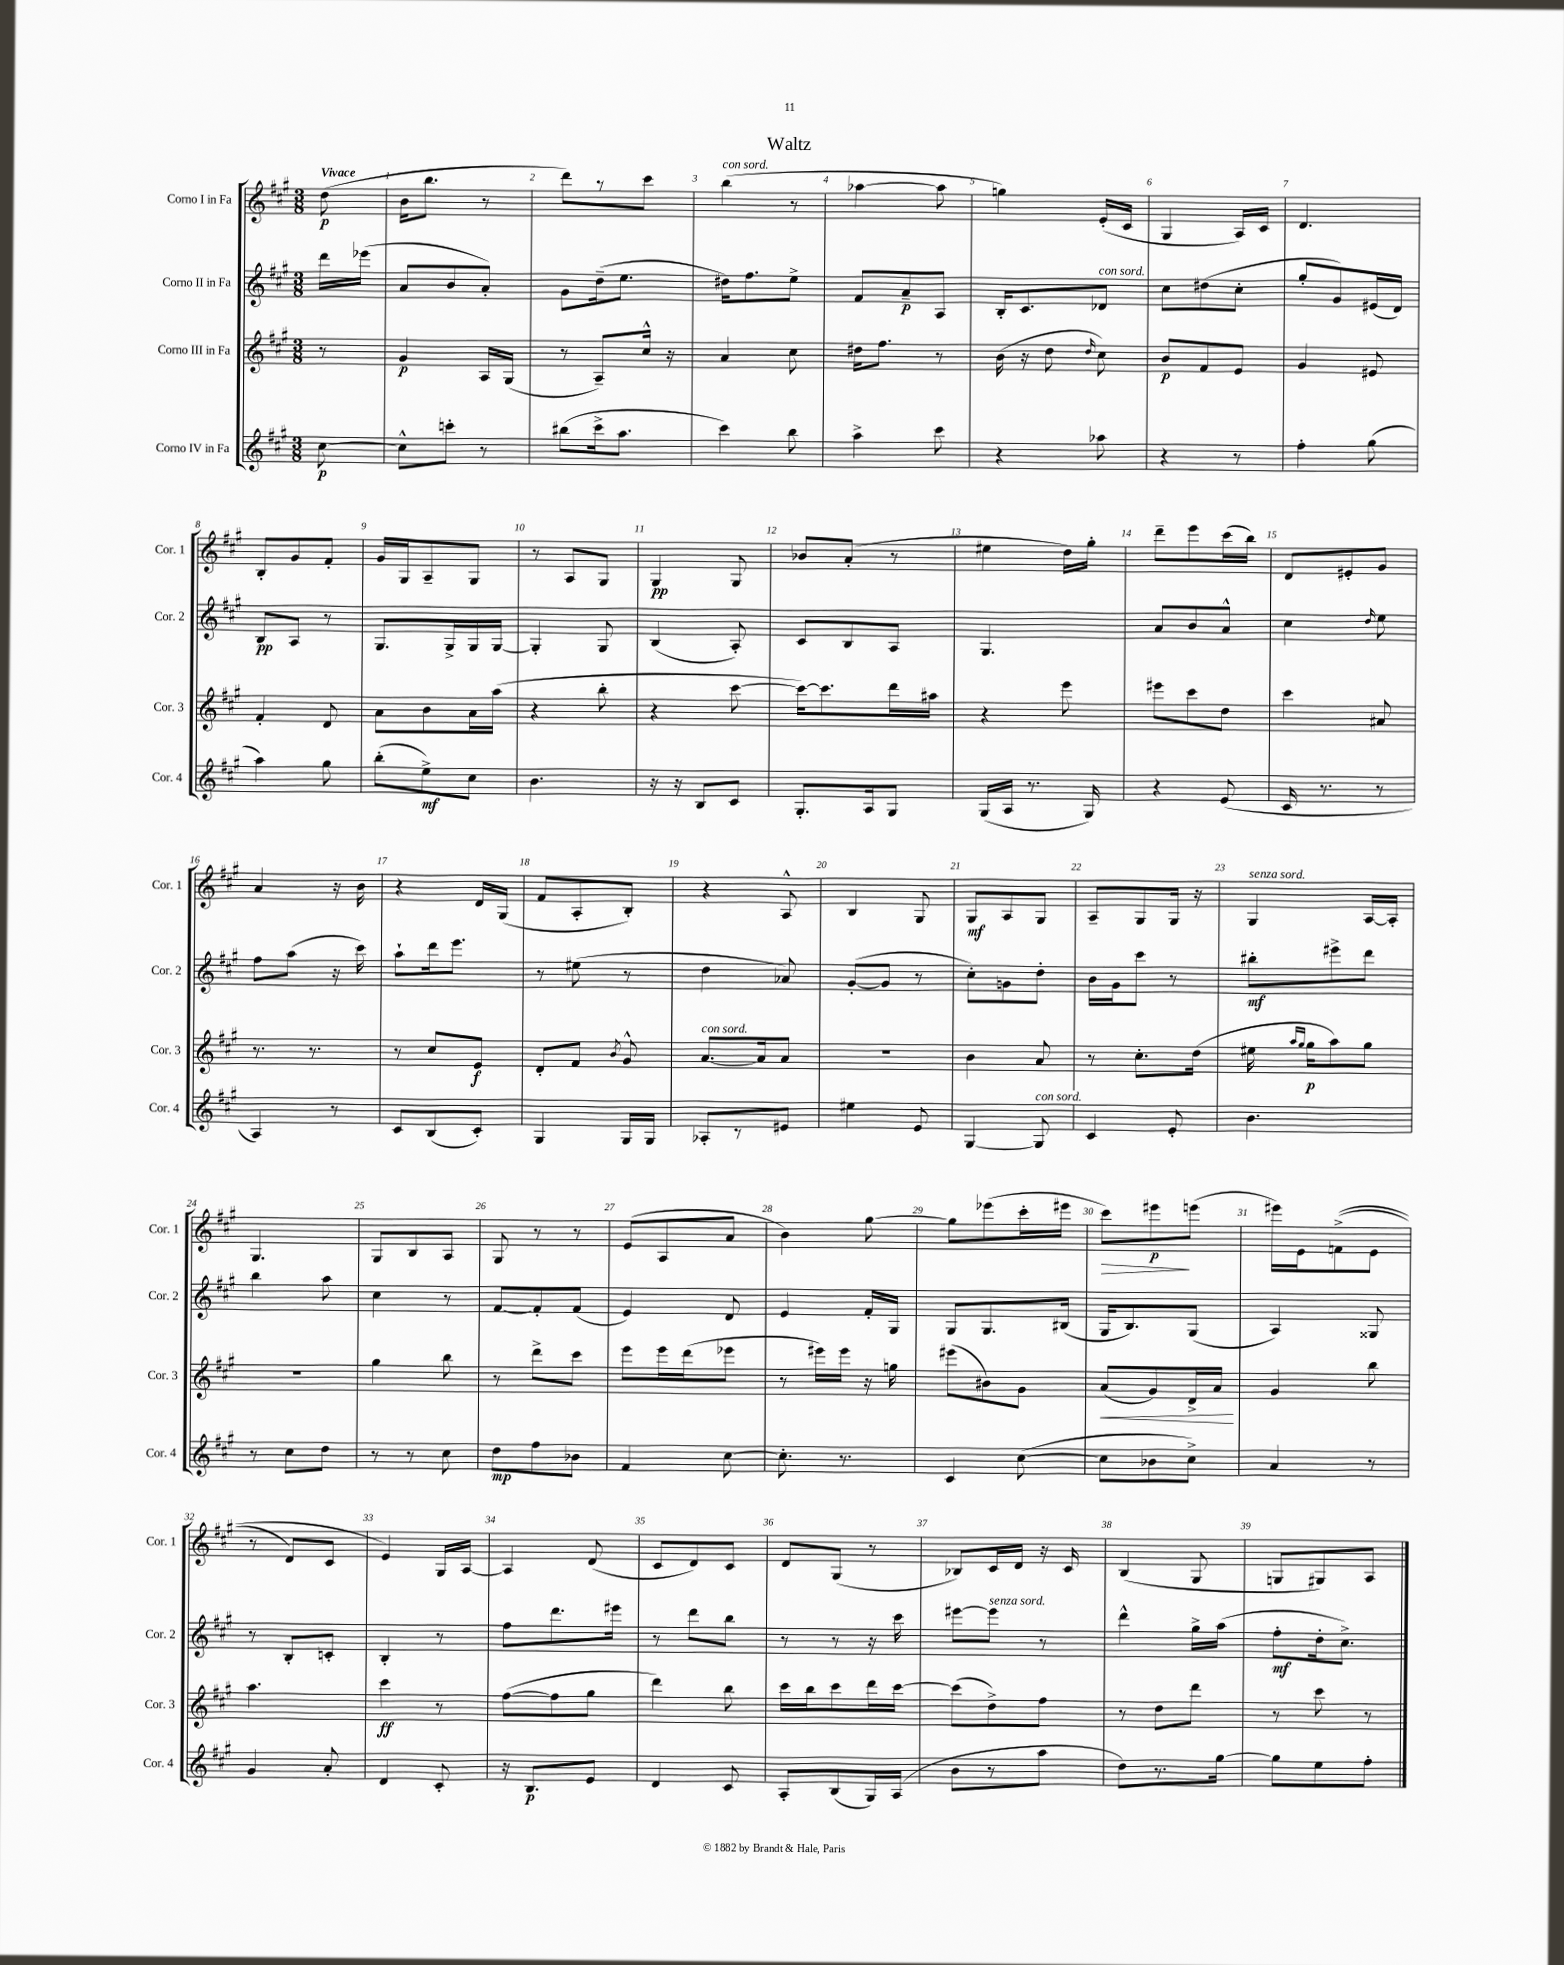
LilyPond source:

\header { title = "Waltz" }
<<
\new StaffGroup <<
\new Staff = "s0" \with { instrumentName = "Corno I in Fa" shortInstrumentName = "Cor. 1" } {
    \clef treble \key a \major \numericTimeSignature \time 3/8 \partial 8 \tempo "Vivace"
    \autoBeamOff d''8\p( |
    b'16[ b''8.] r8 |
    d'''8[) r8 cis'''8] |
    b''4^\markup { \italic "con sord." }( r8 |
    aes''4~ aes''8 |
    g''4) e'16[-.( cis'16] |
    gis4 a16[) cis'16] |
    d'4. |
    b8[-. gis'8 fis'8]-. |
    gis'16[ gis16 a8-- gis8] |
    r8 a8[ gis8] |
    gis4\pp gis8 |
    bes'8[ a'8]-.( r8 |
    eis''4 d''16[) gis''16]-. |
    d'''8[-- e'''8 cis'''16( b''16]) |
    d'8[ eis'8-. gis'8] |
    a'4 r16 b'16 |
    r4 d'16[ gis16]( |
    fis'8[ a8-. b8]-.) |
    r4 a8-^ |
    b4 gis8 |
    gis8[\mf a8 gis8] |
    a8[-- gis8 gis16] r16 |
    gis4^\markup { \italic "senza sord." } a16[~ a16]-. |
    gis4. |
    gis8[ b8 a8] |
    gis8 r8 r8 |
    e'8[( a8 a'8] |
    b'4) gis''8~ |
    gis''8[ ees'''8( cis'''16-. eis'''16] |
    cis'''8[\>) eis'''8\p\! e'''8]( |
    eis'''16[) e'16 f'8->(\( e'8] |
    r8 d'8[) cis'8] |
    e'4\) gis16[ a16]~ |
    a4 d'8( |
    cis'8[ d'8) cis'8] |
    d'8[ gis8]( r8 |
    bes8[) cis'16 d'16] r16 cis'16 |
    b4( gis8 |
    g8[ gis8) a8] \bar "|." |
}
\new Staff = "s1" \with { instrumentName = "Corno II in Fa" shortInstrumentName = "Cor. 2" } {
    \clef treble \key a \major \numericTimeSignature \time 3/8 \partial 8
    \autoBeamOff d'''16[ ees'''16]( |
    a'8[ b'8 a'8]-.) |
    gis'8[ d''16--( e''8.] |
    dis''16[) fis''8. e''8]-> |
    fis'8[ a'8--\p a8] |
    b16[-. cis'8. des'8]^\markup { \italic "con sord." } |
    cis''8[ dis''8( cis''8]-. |
    gis''8[-. gis'8) eis'16( d'16]) |
    b8[\pp a8] r8 |
    gis8.[ gis16-> gis16 gis16]~ |
    gis4-. gis8 |
    b4( a8-.) |
    cis'8[ b8 a8] |
    gis4. |
    a'8[ b'8 a'8]-^ |
    cis''4 \grace { d''16 } e''8 |
    fis''8[ a''8]( r16 cis'''16) |
    a''8[-! d'''16 e'''8.] |
    r8 eis''8( r8 |
    d''4 aes'8) |
    gis'8[~-.( gis'8] r8 |
    cis''8[-.) g'8 d''8]-. |
    b'16[ gis'16 cis'''8] r8 |
    bis''8[-.\mf eis'''8-> d'''8] |
    b''4 a''8 |
    cis''4 r8 |
    fis'8[~ fis'8-. fis'8]( |
    e'4) d'8 |
    e'4 fis'16[-. gis16] |
    gis8[ gis8. bis16]( |
    gis16[ b8.) gis8]( |
    a4) gisis8 |
    r8 b8[-. c'8]-. |
    b4-. r8 |
    fis''8[ d'''8. eis'''16] |
    r8 d'''8[ b''8] |
    r8 r8 r16 cis'''16 |
    eis'''8[~ eis'''8]^\markup { \italic "senza sord." } r8 |
    d'''4-^ gis''16[-> a''16]( |
    fis''8[-.\mf d''16-. cis''8.]->) \bar "|." |
}
\new Staff = "s2" \with { instrumentName = "Corno III in Fa" shortInstrumentName = "Cor. 3" } {
    \clef treble \key a \major \numericTimeSignature \time 3/8 \partial 8
    \autoBeamOff r8 |
    gis'4\p a16[ gis16]( |
    r8 a8[--) cis''16]-^ r16 |
    a'4 cis''8 |
    dis''16[ fis''8.] r8 |
    b'16( r16 d''8 \grace { d''16 } cis''8) |
    b'8[\p fis'8 e'8] |
    gis'4 eis'8 |
    fis'4-. d'8 |
    a'8[ b'8 a'16 a''16]( |
    r4 b''8-. |
    r4 cis'''8~ |
    cis'''16[~) cis'''8. d'''16 ais''16] |
    r4 e'''8 |
    eis'''8[ cis'''8 d''8] |
    cis'''4 ais'8 |
    r8. r8. |
    r8 cis''8[ e'8]\f |
    d'8[-. fis'8] \acciaccatura { b'8 } gis'8-^ |
    a'8.[~^\markup { \italic "con sord." } a'16 a'8] |
    R4. |
    b'4 a'8 |
    r8 cis''8.[-. d''16]( |
    eis''16 \grace { a''16[ gis''16] } gis''16[\p a''8) gis''8] |
    R4. |
    gis''4 b''8 |
    r8 d'''8[-> cis'''8] |
    e'''8[ e'''16 d'''16( ees'''8] |
    r8 eis'''16[) eis'''16] r16 g''16 |
    eis'''8[( bis'8) gis'8] |
    a'8[\<( gis'8) d'16-> a'16]\! |
    gis'4 b''8 |
    a''4. |
    cis'''4\ff r8 |
    fis''8[~( fis''8 gis''8] |
    d'''4) b''8 |
    cis'''16[ b''16 cis'''8 d'''16 cis'''16]~ |
    cis'''8[( d''8->) fis''8] |
    r8 d''8[ d'''8] |
    r8 cis'''8 r8 \bar "|." |
}
\new Staff = "s3" \with { instrumentName = "Corno IV in Fa" shortInstrumentName = "Cor. 4" } {
    \clef treble \key a \major \numericTimeSignature \time 3/8 \partial 8
    \autoBeamOff cis''8~\p |
    cis''8[-^ c'''8]-. r8 |
    bis''8[( cis'''16-> a''8.] |
    cis'''4) b''8 |
    a''4-> cis'''8 |
    r4 aes''8 |
    r4 r8 |
    fis''4-. gis''8( |
    a''4) gis''8 |
    b''8[-.( e''8->\mf) cis''8] |
    b'4. |
    r16 r16 b8[ cis'8] |
    gis8.[-. a16 gis8] |
    gis16[( a16] r8. gis16) |
    r4 e'8( |
    cis'16 r8. r8 |
    a4) r8 |
    cis'8[ b8( cis'8]-.) |
    gis4 gis16[ gis16] |
    aes8[-. r8 eis'8] |
    eis''4 e'8 |
    gis4~ gis8^\markup { \italic "con sord." } |
    cis'4 e'8-. |
    b'4. |
    r8 cis''8[ d''8] |
    r8 r8 cis''8 |
    d''8[\mp fis''8 bes'8] |
    fis'4 cis''8~ |
    cis''8.-. r8. |
    cis'4 cis''8~( |
    cis''8[ bes'8 cis''8]->) |
    a'4 r8 |
    gis'4 a'8-. |
    d'4 cis'8-. |
    r16 b8.[\p e'8] |
    d'4 cis'8 |
    a8[-. b8( gis16) a16]( |
    b'8[ r8 a''8] |
    d''8[) r8. gis''16]~ |
    gis''8[ e''8 fis''8]-. \bar "|." |
}
>>
>>
\layout { \context { \Score \override BarNumber.break-visibility = ##(#f #t #t) barNumberVisibility = #all-bar-numbers-visible } }
